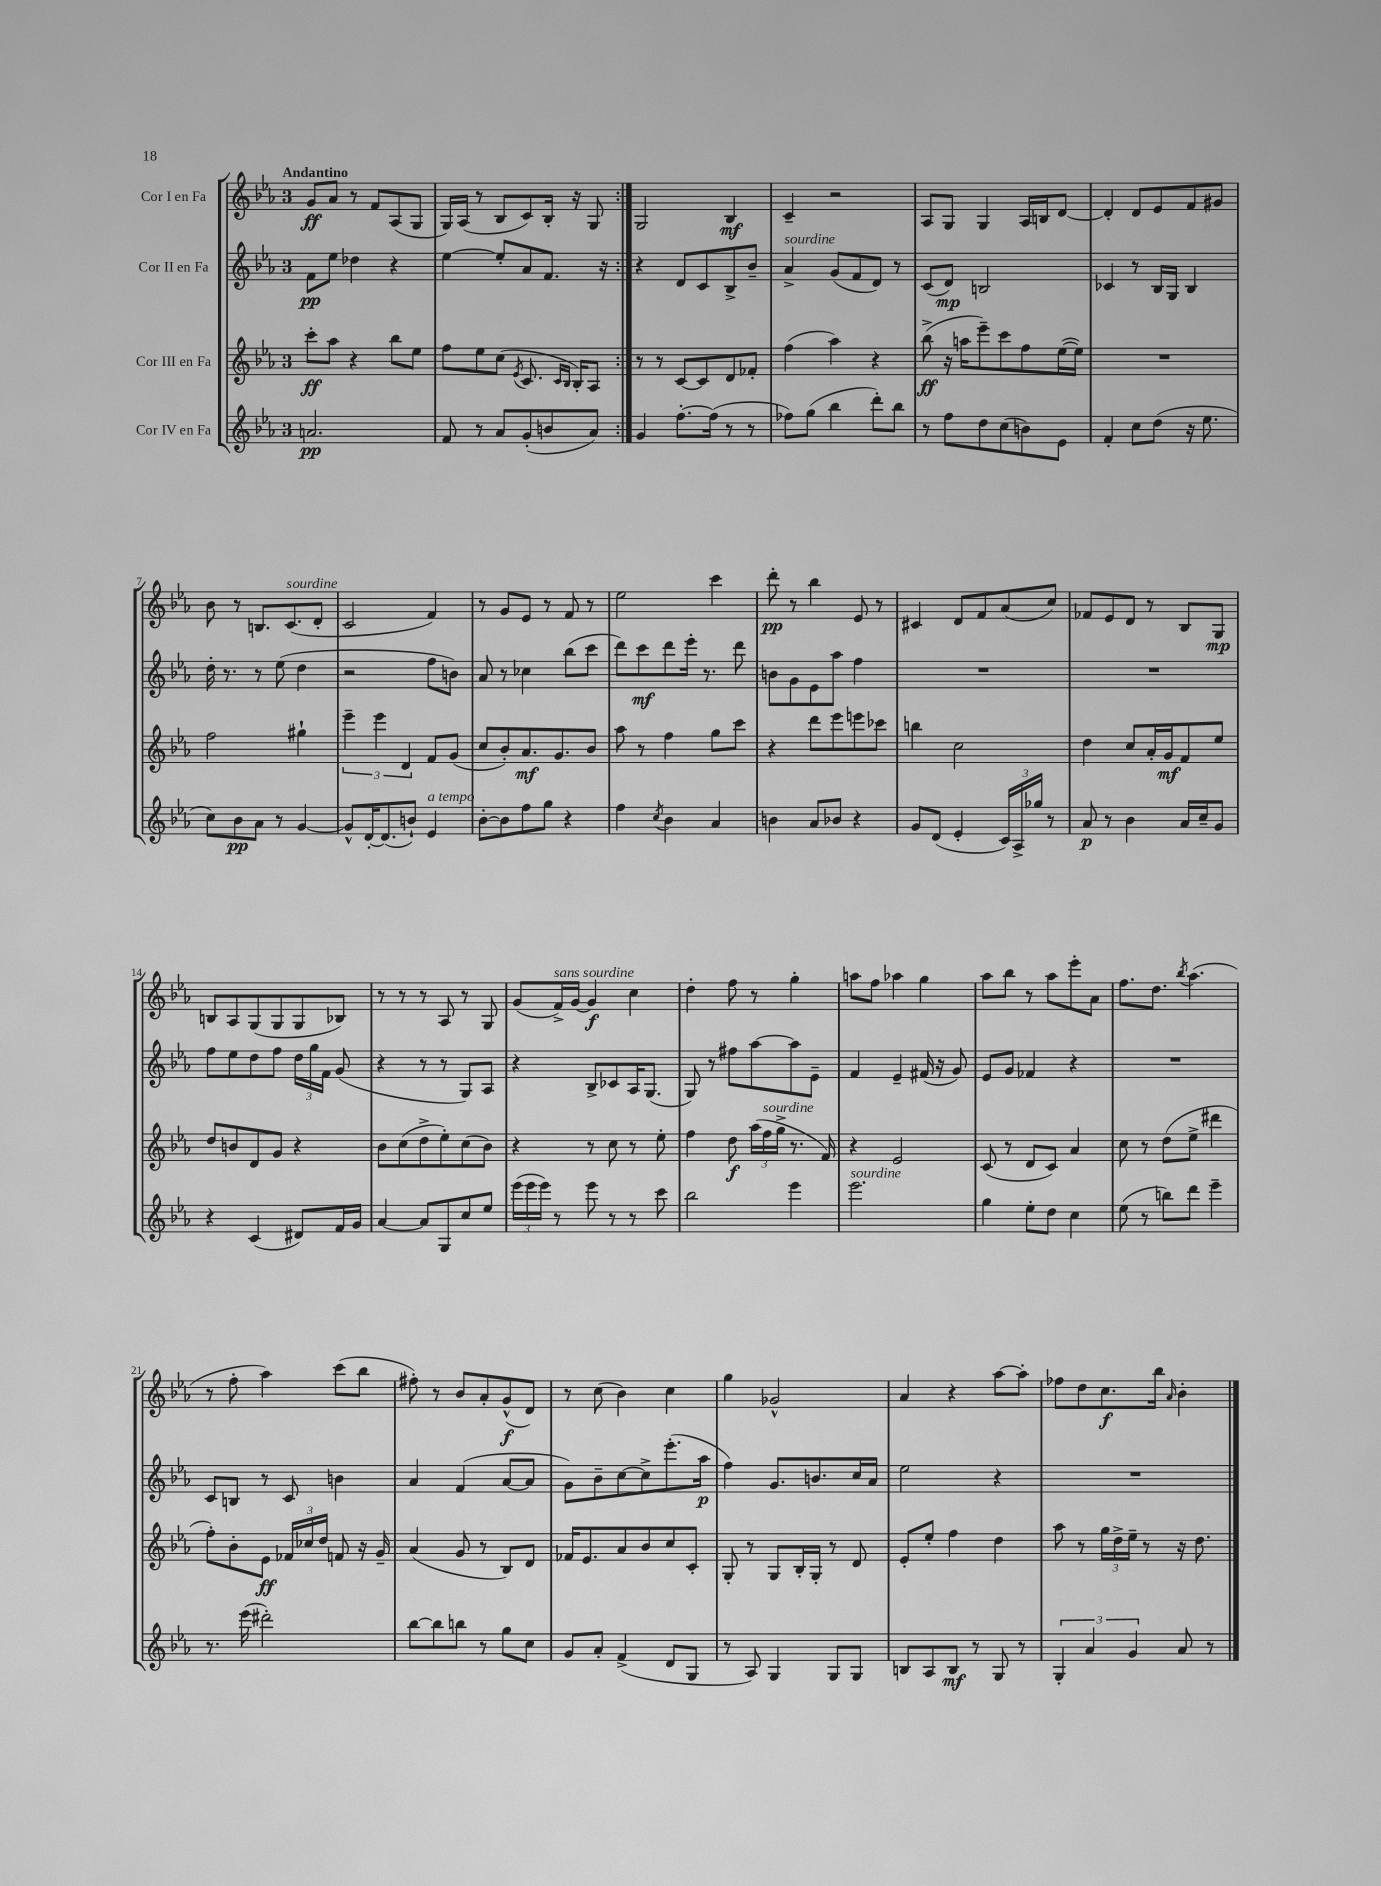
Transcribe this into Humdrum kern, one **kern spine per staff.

**kern	**kern	**kern	**kern
*staff4	*staff3	*staff2	*staff1
*clefG2	*clefG2	*clefG2	*clefG2
*k[b-e-a-]	*k[b-e-a-]	*k[b-e-a-]	*k[b-e-a-]
*M3/4	*M3/4	*M3/4	*M3/4
2.a	8ccc'	8f	8g
.	8aa-	8ee-	8a-
.	4r	4dd-	8r
.	.	.	8f
.	8bb-	4r	(8A-
.	8ee-	.	8G
=	=	=	=
8f	8ff	[4ee-	16G)
.	.	.	(16A-
8r	8ee-	.	8r
8a-	(8cc	8ee-']	8B-
.	8qe-	.	.
(8g'	8.c	8a-	8c)
8b	.	8.f	16B-'
.	16qqc	.	.
.	16qqB-	.	.
.	16B-')	.	16r
8a-)	8A-	.	8G
.	.	16r	.
=:|!	=:|!	=:|!	=:|!
4g	8r	4r	2G
.	8r	.	.
[8.ff'	[8c	8d	.
.	8c]	8c	.
(16ff]	.	.	.
8r	8d	8B-^	4B-
8r	8f-'	8b-~	.
=	=	=	=
8ff-)	(4ff	4a-^	4c~
(8gg	.	.	.
4bb-	4aa-)	(8g	2r
.	.	8f	.
8ddd')	4r	8d)	.
8bb-	.	8r	.
=	=	=	=
8r	(8bb-^	(8c	8A-
8ff	16r	8d)	8G
.	16aa	.	.
8dd	8eee-~)	2B	4G
(8cc	8ccc	.	.
8b)	8ff	.	16A-
.	.	.	16B
8e-	([16ee-	.	[8d
.	16ee-])	.	.
=	=	=	=
4f'	2.r	4c-	4d']
8cc	.	8r	8d
(8dd	.	16B-	8e-
.	.	16G	.
16r	.	4B-	8f
8.ee-	.	.	.
.	.	.	8g#
=	=	=	=
8cc)	2ff	16dd'	8b-
.	.	8.r	.
8b-	.	.	8r
8a-	.	8r	8.B
8r	.	(8ee-	.
.	.	.	(8.c
[4g	4gg#`	4dd	.
.	.	.	8d'
=	=	=	=
8g^^]	6eee-~	2r	2c
[16d'	.	.	.
.	6eee-	.	.
(8.d]	.	.	.
.	6d	.	.
8b`)	.	.	.
4e-	8f	8ff	4f)
.	(8g	8b)	.
=	=	=	=
[8b-'	8cc	8a-	8r
8b-]	8b-')	8r	8g
8ff	8.a-	4cc-	8e-
8gg	.	.	8r
.	8.g	.	.
4r	.	(8bb-	8f
.	8b-	8ccc	8r
=	=	=	=
4ff	8aa-	8ddd)	2ee-
.	8r	8ccc	.
8qcc	.	.	.
4b-	4ff	8ddd	.
.	.	16eee-'	.
.	.	8.r	.
4a-	8gg	.	4ccc
.	8ccc	8ddd	.
=	=	=	=
4b	4r	8b	8ddd'
.	.	8g	8r
8a-	8ddd	8e-	4bb-
8b-	8eee-	8aa-	.
4r	8eee	4ff	8e-
.	8ccc-	.	8r
=	=	=	=
8g	4bb	2.r	4c#
(8d	.	.	.
4e-'	2cc	.	8d
.	.	.	8f
24c)	.	.	(8a-
24A-^	.	.	.
24gg-	.	.	.
8r	.	.	8cc)
=	=	=	=
8a-	4dd	2.r	8f-
8r	.	.	8e-
4b-	8cc	.	8d
.	16a-'	.	8r
.	16g	.	.
16a-	8f	.	8B-
16cc~	.	.	.
8g	8ee-	.	8G
=	=	=	=
4r	8dd	8ff	8B
.	8b	8ee-	8A-
(4c	8d	8dd	(8G
.	8g	8ff	8G
8d#)	4r	24dd	8G
.	.	24gg	.
.	.	24f	.
16f	.	(8g	8B-)
16g	.	.	.
=	=	=	=
[4a-	8b-	4r	8r
.	(8cc	.	8r
8a-]	8dd^	8r	8r
8G	8ee-')	8r	8A-
8cc	(8cc	8G)	8r
8ee-	8b-)	8A-	8G
=	=	=	=
(24eee-	4r	4r	(8g
24eee-	.	.	.
24eee-)	.	.	.
8r	.	.	16f^)
.	.	.	[16g
8eee-	8r	8B-^	4g]
8r	8cc	8c-	.
8r	8r	16A-	4cc
.	.	(8.G	.
8ccc	8ee-'	.	.
=	=	=	=
2bb-	4ff	8G)	4dd'
.	.	8r	.
.	8dd	8ff#	8ff
.	(24aa-	[8aa-	8r
.	24ff	.	.
.	24gg^	.	.
4eee-	8.r	8aa-]	4gg'
.	.	8e-~	.
.	16f)	.	.
=	=	=	=
2.eee-	4r	4f	8aa
.	.	.	8ff
.	2e-	4e-~	4aa-
.	.	(16f#	4gg
.	.	16r	.
.	.	8g)	.
=	=	=	=
4gg	(8c	8e-	8aa-
.	8r	8g	8bb-
8ee-'	8d	4f-	8r
8dd	8c)	.	8aa-
4cc	4a-	4r	8eee-'
.	.	.	8a-
=	=	=	=
(8ee-	8cc	2.r	8.ff
8r	8r	.	.
.	.	.	8.dd
8bb)	(8dd	.	.
.	.	.	8qbb-
8ddd	8ee-^	.	(4.aa-
4eee-~	4ddd#	.	.
=	=	=	=
8.r	8ff')	8c	8r
.	8b-'	8B	8ff'
(16eee-	.	.	.
2ddd#')	8e-	8r	4aa-)
.	24f-	8c	.
.	24cc-	.	.
.	24dd	.	.
.	8f	4b	(8ccc
.	16r	.	8bb-
.	16g~	.	.
=	=	=	=
[8bb-	(4a-	4a-	8ff#')
8bb-]	.	.	8r
8bb	8g	(4f	8b-
8r	8r	.	8a-'
8gg	8B-)	[8a-	(8g^^
8cc	8d	8a-]	8d)
=	=	=	=
8g	16f-	8g)	8r
.	8.e-	.	.
8a-'	.	8b-~	(8cc
(4f^	8a-	[8cc	4b-)
.	8b-	8cc^]	.
8d	8cc	(8.eee-'	4cc
8G	8c'	.	.
.	.	16aa-	.
=	=	=	=
8r	8G'	4ff)	4gg
8A-)	8r	.	.
4G	8G	8.g	2g-^^
.	16B-'	.	.
.	16G'	8.b	.
8G	8r	.	.
8G	8d	16cc	.
.	.	16a-	.
=	=	=	=
8B	8e-'	2ee-	4a-
8A-	8ee-'	.	.
8B	4ff	.	4r
8r	.	.	.
8G	4dd	4r	[8aa-
8r	.	.	8aa-']
=	=	=	=
6G'	8aa-	2.r	8ff-
.	8r	.	8dd
6a-	.	.	.
.	24gg	.	8.cc
.	24dd^	.	.
6g	24ee-~	.	.
.	8r	.	.
.	.	.	16bb-
.	.	.	16qqa-
8a-	16r	.	4b-'
.	8.dd	.	.
8r	.	.	.
==	==	==	==
*-	*-	*-	*-
